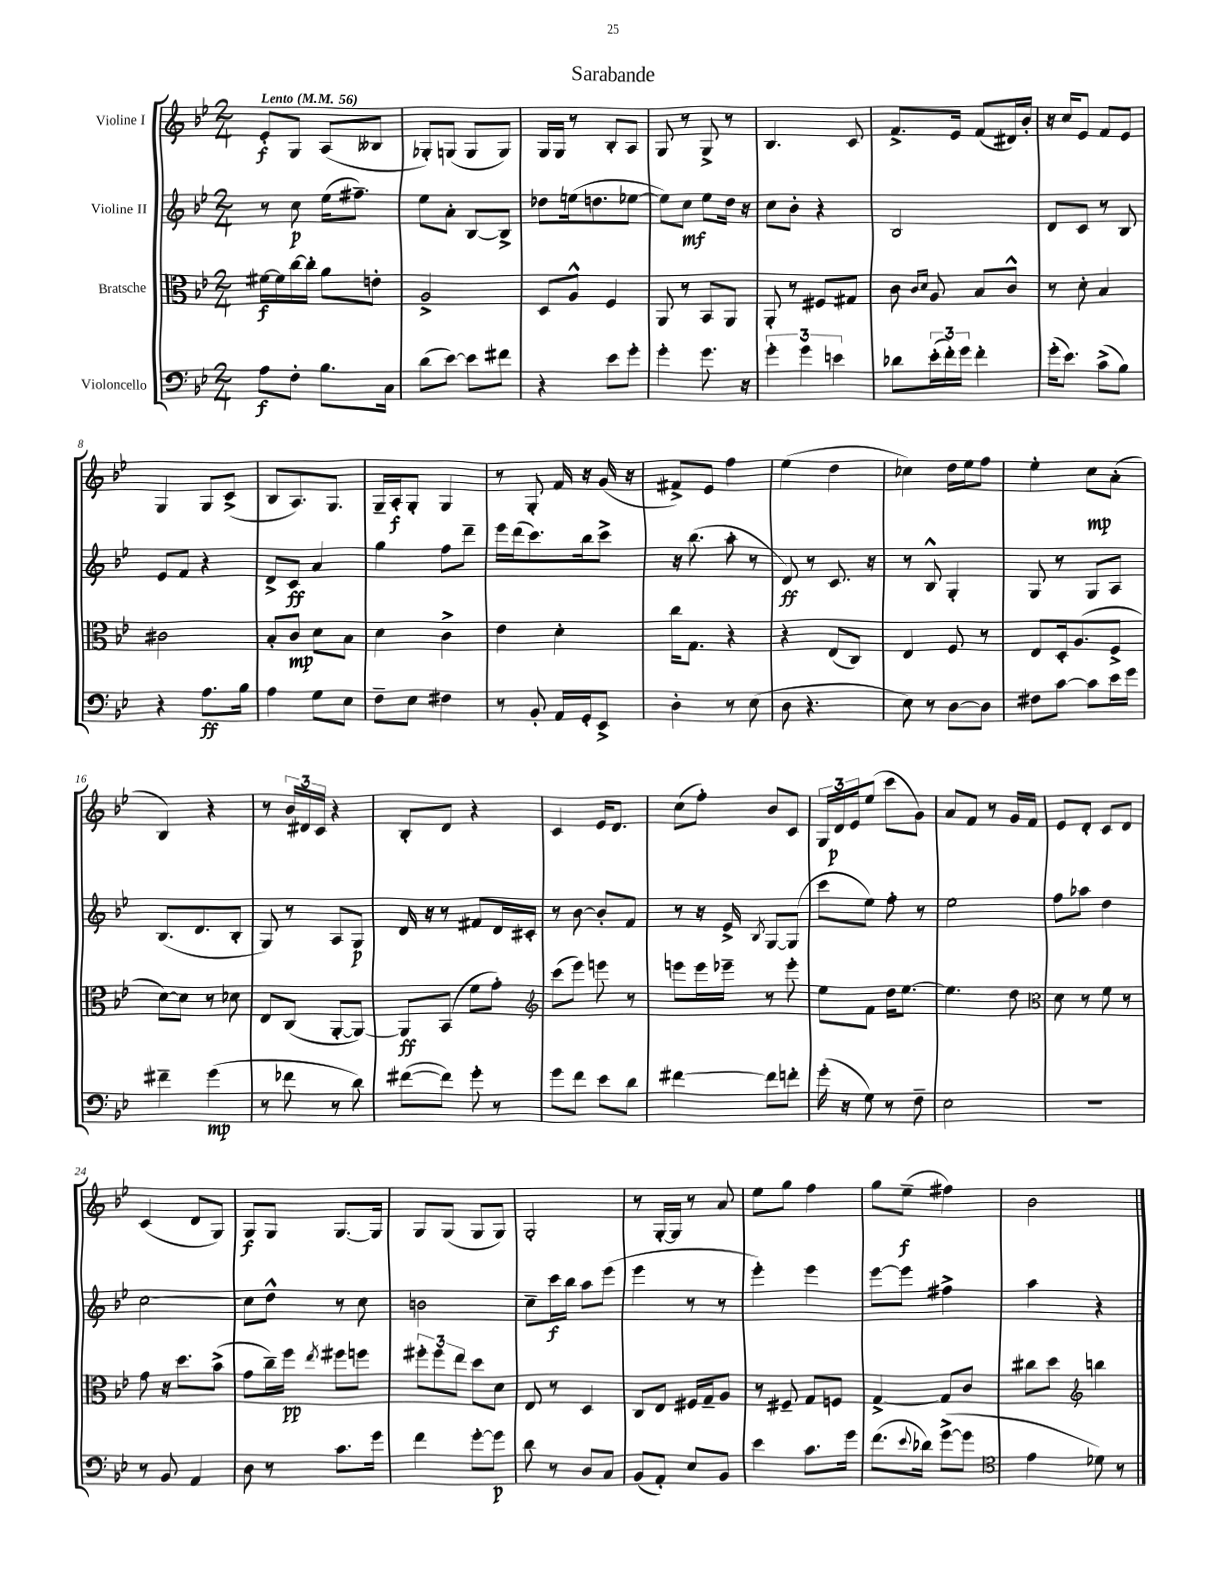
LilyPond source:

\header { title = "Sarabande" }
<<
\new StaffGroup <<
\new Staff = "s0" \with { instrumentName = "Violine I" } {
    \clef treble \key bes \major \numericTimeSignature \time 2/4 \tempo "Lento" 4 = 56
    ees'8-.\f g8 a8( beses8 |
    ges8-.) g8( g8 g8) |
    g16 g16 r8 bes8-. a8 |
    g8 r8 g8-> r8 |
    bes4. c'8 |
    f'8.-> ees'16 f'8( dis'16) bes'16-. |
    r16 c''16 ees'8 f'8 ees'8 |
    g4 g8 c'8->( |
    bes8 a8.) g8. |
    g16-- a16-.\f g8-. g4 |
    r8 g8-. f'16 r16 g'16( r16 |
    fis'8->) ees'8 f''4 |
    ees''4( d''4 |
    ces''4) d''16 ees''16 f''8 |
    ees''4-. c''8\mp a'8-.( |
    bes4) r4 |
    r8 \tuplet 3/2 { bes'16 dis'16 c'16 } r4 |
    bes8-. d'8 r4 |
    c'4 ees'16 d'8. |
    c''8( f''8-.) bes'8 c'8 |
    \tuplet 3/2 { g16 d'16\p ees'16 } ees''8( c'''8 g'8) |
    a'8 f'8 r8 g'16 f'16 |
    ees'8 d'8-. c'8 d'8 |
    c'4( d'8 g8) |
    g8\f g8 g8.~ g16 |
    g8 g8( g8 g8) |
    g2-. |
    r8 g16~-. g16 r8 a'8 |
    ees''8 g''8 f''4 |
    g''8 ees''8--\f( fis''4) |
    bes'2 \bar "|." |
}
\new Staff = "s1" \with { instrumentName = "Violine II" } {
    \clef treble \key bes \major \numericTimeSignature \time 2/4
    r8 c''8\p ees''16( fis''8.--) |
    ees''8 a'8-. bes8~ bes8-> |
    des''8 e''16( d''8. ees''8~ |
    ees''8) c''8\mf ees''8 d''16 r16 |
    c''8 bes'8-. r4 |
    bes2 |
    d'8 c'8 r8 bes8 |
    ees'8 f'8 r4 |
    d'8-> c'8\ff a'4 |
    g''4 f''8 d'''8-- |
    ees'''16 d'''16( c'''8.) bes''16 c'''8-> |
    r16 bes''8.( a''8-. r8 |
    d'8\ff) r8 c'8. r16 |
    r8 bes8-^ g4-. |
    g8 r8 g8 a8 |
    bes8.( d'8. bes8-. |
    g8) r8 a8 g8\p |
    d'16 r16 r8 fis'8 d'16 cis'16-. |
    r8 bes'8~ bes'8-. f'8 |
    r8 r16 ees'16-> \acciaccatura { bes8 } g8~ g8( |
    c'''8 ees''8) f''8-. r8 |
    ees''2 |
    f''8 aes''8 d''4 |
    c''2~ |
    c''8 d''8-^ r8 c''8 |
    b'2 |
    c''8-- c'''16\f bes''16 a''8 ees'''8( |
    ees'''4 r8 r8 |
    ees'''4-.) ees'''4 |
    ees'''8~ ees'''8 fis''4-> |
    a''4 r4 \bar "|." |
}
\new Staff = "s2" \with { instrumentName = "Bratsche" } {
    \clef alto \key bes \major \numericTimeSignature \time 2/4
    fis'16~\f fis'16 c''16~ c''16-. a'8 e'8-. |
    a2-> |
    d8 a8-^ f4 |
    a,8 r8 bes,8 a,8 |
    a,8-. r8 fis8 gis8 |
    c'8 \grace { c'16 d'16 } a8 bes8 c'8-^ |
    r8 d'8-. bes4 |
    cis'2 |
    bes8-. c'8\mp d'8 bes8 |
    d'4 c'4-> |
    ees'4 d'4-. |
    c''16 g8. r4 |
    r4 ees8( c8) |
    ees4 f8 r8 |
    ees8 d16-. a8.( f8-> |
    d'8~) d'8 r8 des'8 |
    ees8 c8( a,8~-. a,8~) |
    a,8\ff bes,8( f'8 g'8-.) |
    \clef treble c'''8( ees'''8) e'''8 r8 |
    e'''8 e'''16 ees'''16-- r8 ees'''8-. |
    ees''8 f'8 d''16 ees''8.~ |
    ees''4. d''8 |
    \clef alto d'8 r8 f'8 r8 |
    g'8 r16 d''8. bes'8->( |
    g'8 c''16--) f''16\pp \acciaccatura { ees''8 } fis''8 f''8 |
    \tuplet 3/2 { fis''8-. fis''8 ees''8 } d''8 d'8 |
    ees8 r8 d4 |
    c8 ees8 fis16 g16-- a8 |
    r8 fis8-- g8 f8 |
    g4~-> g8 c'8 |
    cis''8 d''8 \clef treble b''4 \bar "|." |
}
\new Staff = "s3" \with { instrumentName = "Violoncello" } {
    \clef bass \key bes \major \numericTimeSignature \time 2/4
    a8\f f8-. bes8. c16 |
    d'8( ees'8~) ees'8 fis'8 |
    r4 ees'8 g'8-. |
    g'4-. g'8. r16 |
    \tuplet 3/2 { g'4-. g'4 e'4 } |
    des'8 \tuplet 3/2 { ees'16-.( f'16-.) g'16 } f'4-. |
    g'16-.( ees'8.) c'8->( bes8) |
    r4 a8.\ff bes16 |
    a4 g8 ees8 |
    f8-- ees8 fis4 |
    r8 bes,8-. a,16 g,16-. ees,8-> |
    d4-. r8 ees8( |
    d8 r4. |
    ees8) r8 d8~ d8 |
    fis8 c'8~ c'8 ees'16 g'16 |
    fis'4-- g'4\mp( |
    r8 fes'8 r8 d'8) |
    fis'8~( fis'8) g'8-. r8 |
    g'8 f'8 ees'8 d'8 |
    fis'4~ fis'8 f'8-. |
    g'16-.( r16 g8) r8 f8-- |
    ees2 |
    r2 |
    r8 bes,8 a,4 |
    d8 r8 c'8. g'16 |
    f'4 g'8~-. g'8\p |
    d'8 r8 d8 c8 |
    bes,8( a,8-.) ees8 bes,8 |
    ees'4 c'8. g'16 |
    f'8.( \appoggiatura { ees'8 } des'16) g'8~->( g'8 |
    \clef tenor ees'4 des'8) r8 \bar "|." |
}
>>
>>
